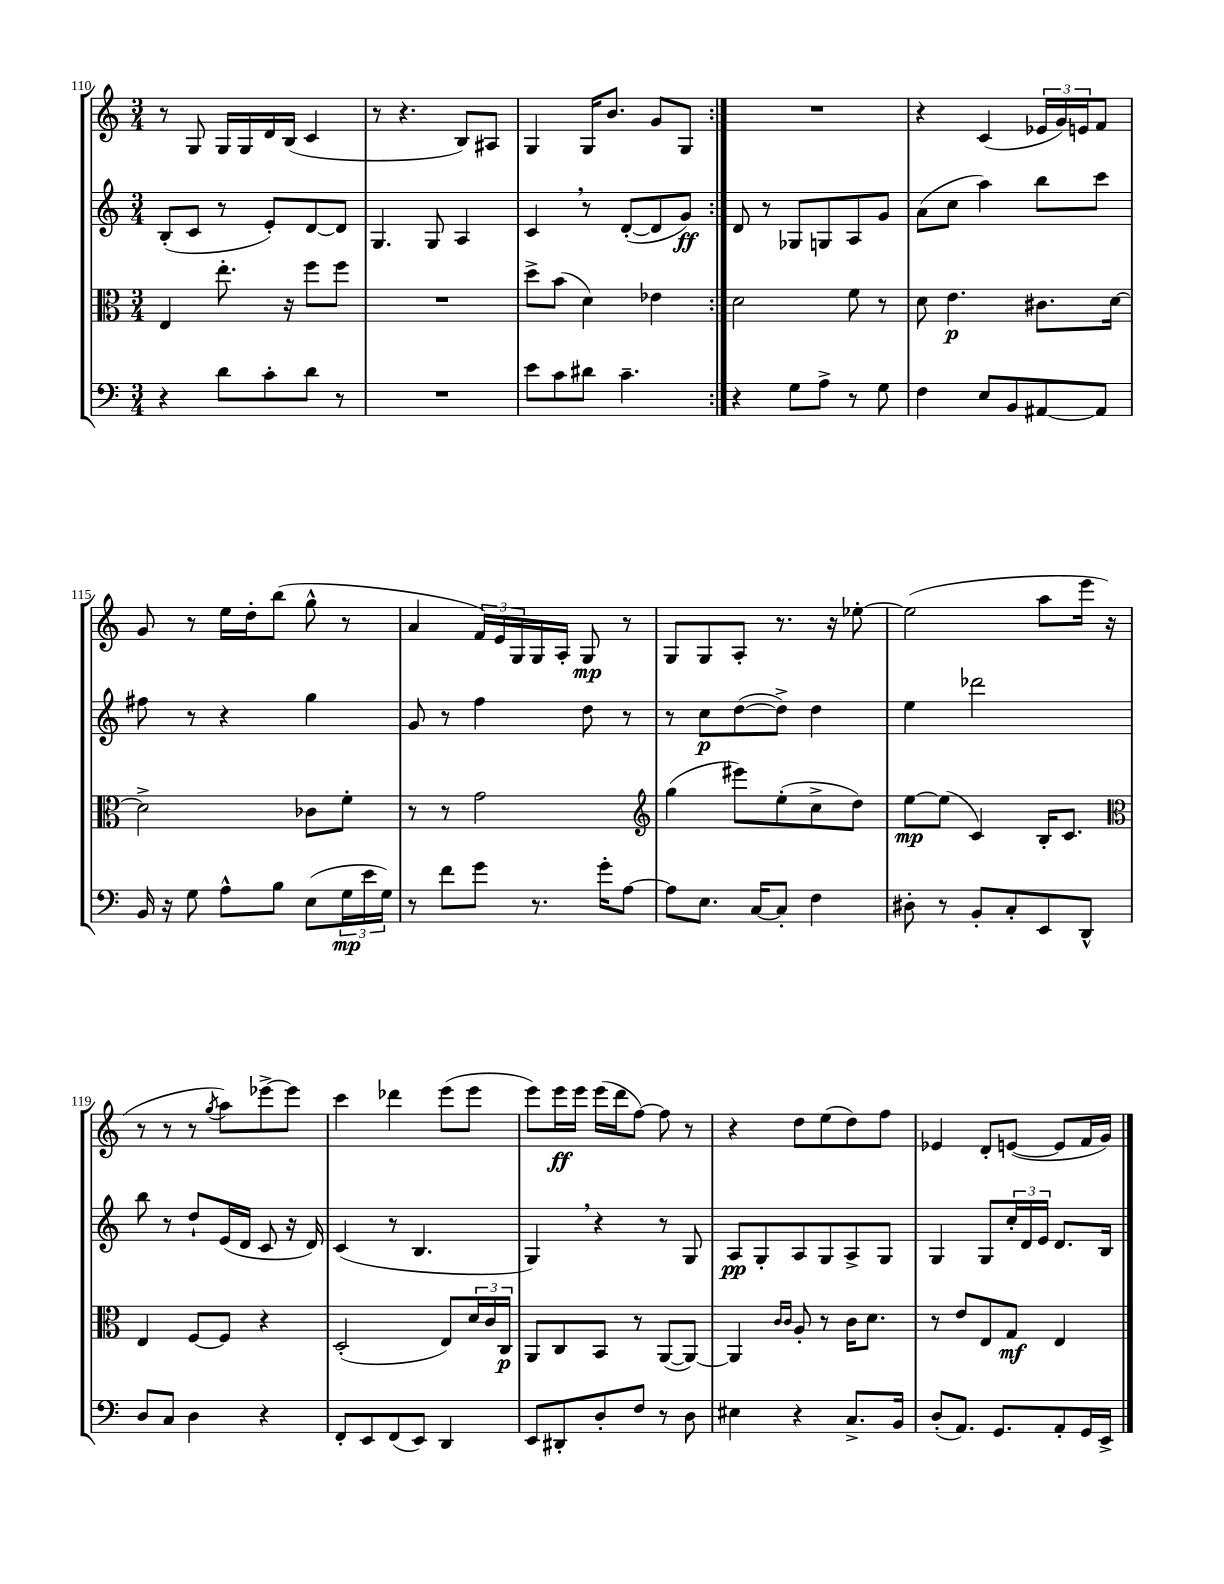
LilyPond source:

<<
\new StaffGroup <<
\new Staff = "s0" {
    \clef treble \key c \major \numericTimeSignature \time 3/4
    \repeat volta 2 { r8 g8 g16 g16 d'16 b16( c'4 |
    r8 r4. b8) ais8 |
    g4 g16 b'8. g'8 g8 | }
    R2. |
    r4 c'4( \tuplet 3/2 { ees'16 g'16) e'16 } f'8 |
    g'8 r8 e''16 d''16-. b''8( g''8-^ r8 |
    a'4 \tuplet 3/2 { f'16) e'16 g16 } g16 a16-. g8\mp r8 |
    g8 g8 a8-. r8. r16 ees''8~-. |
    ees''2( a''8 e'''16 r16 |
    r8 r8 r8 \acciaccatura { g''8 } a''8) ees'''8~-> ees'''8 |
    c'''4 des'''4 e'''8( e'''8 |
    e'''8) e'''16\ff e'''16 e'''16( d'''16 f''8~) f''8 r8 |
    r4 d''8 e''8( d''8) f''8 |
    ees'4 d'8-. e'8~( e'8 f'16 g'16) \bar "|." |
}
\new Staff = "s1" {
    \clef treble \key c \major \numericTimeSignature \time 3/4
    \repeat volta 2 { b8-.( c'8 r8 e'8-.) d'8~ d'8 |
    g4. g8 a4 |
    c'4 \breathe r8 d'8~-.( d'8 g'8\ff) | }
    d'8 r8 ges8 g8 a8 g'8 |
    a'8( c''8 a''4) b''8 c'''8 |
    fis''8 r8 r4 g''4 |
    g'8 r8 f''4 d''8 r8 |
    r8 c''8\p d''8~( d''8->) d''4 |
    e''4 des'''2 |
    b''8 r8 d''8-! e'16( d'16 c'8 r16 d'16) |
    c'4( r8 b4. |
    g4) \breathe r4 r8 g8 |
    a8\pp g8-. a8 g8 a8-> g8 |
    g4 g8 \tuplet 3/2 { c''16-. d'16 e'16 } d'8. b16 \bar "|." |
}
\new Staff = "s2" {
    \clef alto \key c \major \numericTimeSignature \time 3/4
    \repeat volta 2 { e4 e''8.-. r16 f''8 f''8 |
    R2. |
    d''8-> b'8( d'4) ees'4 | }
    d'2 f'8 r8 |
    d'8 e'4.\p cis'8. d'16~ |
    d'2-> ces'8 f'8-. |
    r8 r8 g'2 |
    \clef treble g''4( eis'''8) e''8-.( c''8-> d''8) |
    e''8~\mp e''8( c'4) b16-. c'8. |
    \clef alto e4 f8~ f8 r4 |
    d2-.( e8) \tuplet 3/2 { d'16 c'16 c16\p } |
    a,8 c8 b,8 r8 a,8~( a,8~) |
    a,4 \grace { c'16 c'16 } a8-. r8 c'16 d'8. |
    r8 e'8 e8 g8\mf e4 \bar "|." |
}
\new Staff = "s3" {
    \clef bass \key c \major \numericTimeSignature \time 3/4
    \repeat volta 2 { r4 d'8 c'8-. d'8 r8 |
    R2. |
    e'8 c'8 dis'8 c'4.-- | }
    r4 g8 a8-> r8 g8 |
    f4 e8 b,8 ais,8~ ais,8 |
    b,16 r16 g8 a8-^ b8 e8( \tuplet 3/2 { g16\mp e'16 g16) } |
    r8 f'8 g'8 r8. g'16-. a8~ |
    a8 e8. c16~ c8-. f4 |
    dis8-. r8 b,8-. c8-. e,8 d,8-^ |
    d8 c8 d4 r4 |
    f,8-. e,8 f,8( e,8) d,4 |
    e,8 dis,8-. d8-. f8 r8 d8 |
    eis4 r4 c8.-> b,16 |
    d8-.( a,8.) g,8. a,8-. g,16 e,16-> \bar "|." |
}
>>
>>
\layout { \context { \Score currentBarNumber = #110 } }
